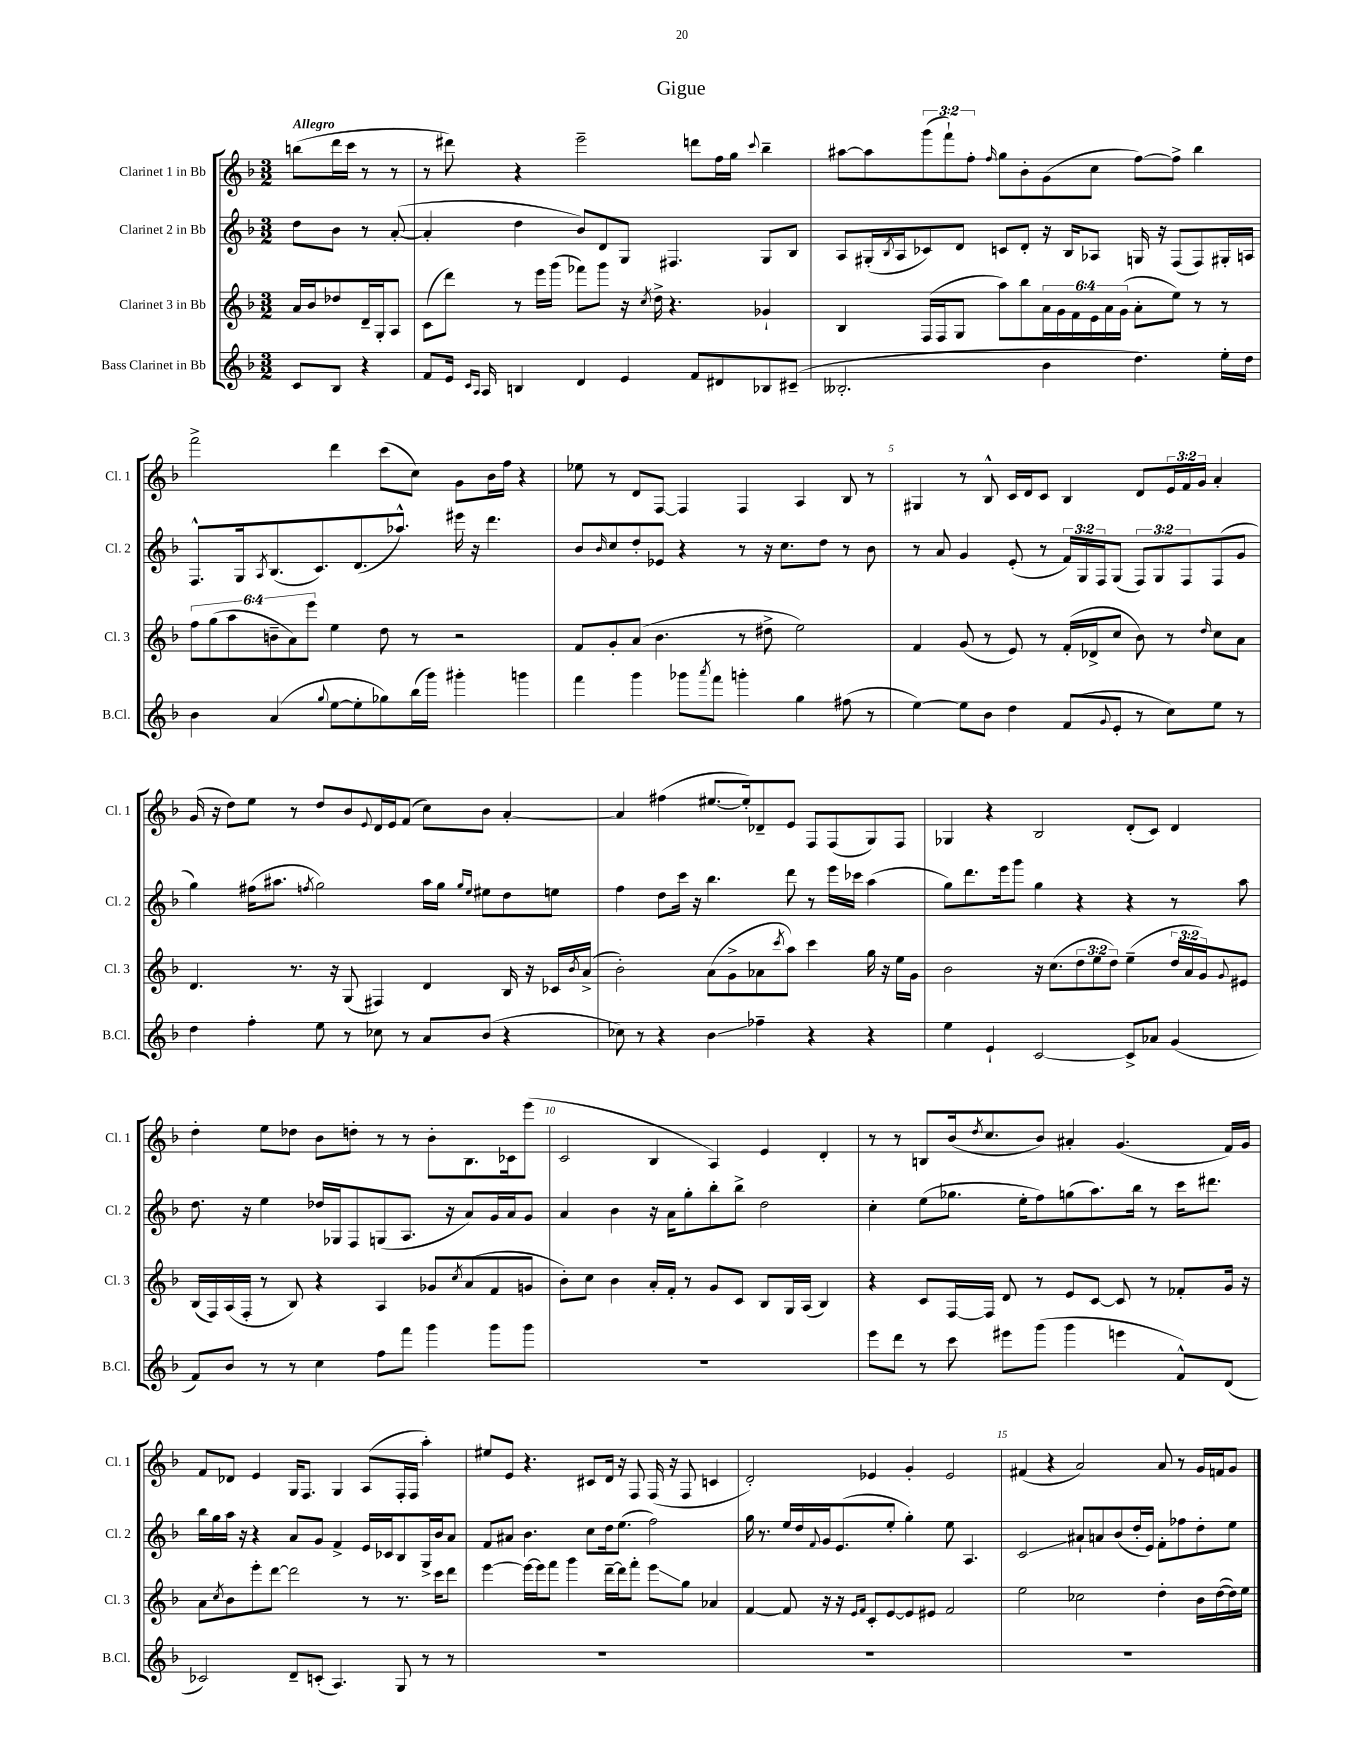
\header { title = "Gigue" }
<<
\new StaffGroup <<
\new Staff = "s0" \with { instrumentName = "Clarinet 1 in Bb" shortInstrumentName = "Cl. 1" } {
    \clef treble \key f \major \numericTimeSignature \time 3/2 \override Staff.TupletNumber.text = #tuplet-number::calc-fraction-text \partial 2 \tempo "Allegro"
    b''8( d'''16 c'''16 r8 r8 |
    r8 dis'''8) r4 e'''2-- d'''8 f''16 g''16 \appoggiatura { c'''8 } bes''4-- |
    ais''8~ ais''8 \tuplet 3/2 { g'''8( f'''8-!) f''8-. } \grace { f''16 } g''8 bes'8-. g'8( c''8 f''8~) f''8-> bes''4 |
    f'''2-> d'''4 c'''8( c''8) g'8 bes'16 f''16 r4 |
    ees''8 r8 d'8 f8~ f4 f4 a4 bes8 r8 |
    gis4 r8 bes8-^ c'16 d'16 c'8 bes4 d'8 \tuplet 3/2 { e'16 f'16 g'16 } a'4-. |
    g'16( r16 d''8) e''8 r8 d''8 bes'8 \appoggiatura { e'8 } d'16 e'16 f'8( c''8) bes'8 a'4~-. |
    a'4 fis''4( eis''8.~ eis''16-.) des'8-- e'8 f8 f8( g8) f8 |
    ges4 r4 bes2 d'8-.( c'8) d'4 |
    d''4-. e''8 des''8 bes'8 d''8-. r8 r8 bes'8-. bes8. ces'16 e'''8( |
    c'2 bes4 a4) e'4 d'4-. |
    r8 r8 b8 bes'16( \acciaccatura { d''8 } c''8. bes'8) ais'4-. g'4.( f'16) g'16 |
    f'8 des'8 e'4 g16 f8. g4 a8( f16-. f16 a''4-.) |
    eis''8 e'8 r4. cis'8 d'16 r16 f8 f16( r16 f8 c'4 |
    d'2-.) ees'4 g'4-. ees'2 |
    fis'4( r4 a'2) a'8 r8 g'16 f'16 g'8 \bar "|." |
}
\new Staff = "s1" \with { instrumentName = "Clarinet 2 in Bb" shortInstrumentName = "Cl. 2" } {
    \clef treble \key f \major \numericTimeSignature \time 3/2 \override Staff.TupletNumber.text = #tuplet-number::calc-fraction-text \partial 2
    d''8 bes'8 r8 a'8~-.( |
    a'4-. d''4 bes'8) d'8 g8 fis4. g8 bes8 |
    a8 gis16-.( \acciaccatura { bes8 } a16 ces'8) d'8 c'8 d'8-. r16 bes16 aes8 g16 r16 f8( f8) gis16-. a16 |
    f8.-^ g16 \acciaccatura { a8 } bes8.( c'8.) d'8.( aes''8.-^) eis'''16 r16 d'''4. |
    bes'8 \grace { bes'16 } c''8 d''8-. ees'8 r4 r8 r16 c''8. d''8 r8 bes'8 |
    r8 a'8 g'4 e'8-.( r8 \tuplet 3/2 { f'16) g16 f16 } g8( \tuplet 3/2 { f8) g8 f8 } f8( g'8 |
    g''4) fis''16( ais''8. \acciaccatura { f''8 } g''2) ais''16 g''16 \grace { g''16 e''16 } eis''8 d''8 e''8 |
    f''4 d''8 c'''16 r16 bes''4. d'''8 r8 e'''16 ces'''16 a''4( |
    g''8) d'''8. e'''16 g'''8 g''4 r4 r4 r8 a''8 |
    d''8. r16 e''4 des''16 ges16 f8 g8( a8. r16 a'8) g'16 a'16 g'8 |
    a'4 bes'4 r16 a'16 g''8-. bes''8-. bes''8-> d''2 |
    c''4-. e''8( ges''8. e''16-. f''8) g''8( a''8.) bes''16 r8 c'''16 dis'''8. |
    bes''16 g''16 a''16 r16 r4 a'8 g'8 f'4-> e'16 ces'16 bes8 g16-> bes'16 a'8 |
    f'8 ais'8 bes'4. c''8 d''16 e''8.( f''2) |
    g''16 r8. e''16 d''16 \appoggiatura { f'8 } g'16 e'8.( e''8-. g''4-.) e''8 a4. |
    c'2\glissando ais'8-! a'8 bes'8( d''16-. e'16) f'8-. fes''8 d''8-. e''8 \bar "|." |
}
\new Staff = "s2" \with { instrumentName = "Clarinet 3 in Bb" shortInstrumentName = "Cl. 3" } {
    \clef treble \key f \major \numericTimeSignature \time 3/2 \override Staff.TupletNumber.text = #tuplet-number::calc-fraction-text \partial 2
    a'16 bes'16 des''8 d'16-- g16-. a8 |
    c'8( d'''8) r8 e'''16 g'''16( fes'''8) g'''8 r16 \acciaccatura { c''8 } d''16-> r4. ges'4-! |
    bes4 f16( f16 g8 a''8) bes''8 \tuplet 6/4 { a'16 g'16 f'16 e'16 a'16 g'16( } a'8-. e''8) r8 r8 |
    \tuplet 6/4 { f''8 g''8( a''8 b'8-- a'8) e'''8 } e''4 d''8 r8 r2 |
    f'8 g'8-. a'8( bes'4. r8 dis''8-> e''2) |
    f'4 g'8( r8 e'8) r8 f'16-.( des'16-> c''8 bes'8) r8 \grace { d''16 } c''8 a'8 |
    d'4. r8. r16 g8( fis4) d'4 bes16 r16 ces'16 \acciaccatura { bes'8 } a'16->( |
    bes'2-.) a'8( g'8-> aes'8 \acciaccatura { c'''8 } a''8) c'''4 g''16 r16 e''16 g'16 |
    bes'2 r16 c''8.( \tuplet 3/2 { d''8 e''8 d''8) } e''4--( \tuplet 3/2 { d''16 a'16 g'16) } \appoggiatura { g'8 } eis'8 |
    bes16( f16) a16( f16-. r8 bes8) r4 a4 ges'8 \acciaccatura { c''8 } a'8( f'8 g'8 |
    bes'8-.) c''8 bes'4 a'16-. f'16-. r8 g'8 c'8 bes8 g16 a16( bes4) |
    r4 c'8 f16~ f16 d'8 r8 e'8 c'8~ c'8 r8 fes'8-. g'16 r16 |
    a'8 \acciaccatura { c''8 } bes'8 e'''8-. d'''8~ d'''2 r8 r8. c'''16 d'''8 |
    e'''4~ e'''16~ e'''16 f'''8 g'''4 d'''16~-- d'''16 f'''8-. e'''8\glissando g''8 aes'4 |
    f'4~ f'8 r16 r16 \grace { e'16 f'16 } c'8-. e'8~ e'8 eis'8 f'2 |
    e''2 ces''2 d''4-. bes'16 d''16~( d''16) e''16 \bar "|." |
}
\new Staff = "s3" \with { instrumentName = "Bass Clarinet in Bb" shortInstrumentName = "B.Cl." } {
    \clef treble \key f \major \numericTimeSignature \time 3/2 \partial 2
    c'8 bes8 r4 |
    f'8 e'16 \grace { c'16 a16 } a16 b4 d'4 e'4 f'8 dis'8 bes8 cis'8--( |
    beses2.-. bes'4 d''4.) e''16-. d''16 |
    bes'4 a'4( \appoggiatura { g''8 } e''8~ e''8-. ges''8) bes''16( g'''16) gis'''4-. g'''4 |
    f'''4 g'''4 ges'''8 \acciaccatura { a'''8 } f'''8 g'''4-. g''4 fis''8( r8 |
    e''4~) e''8 bes'8 d''4 f'8( \appoggiatura { g'8 } e'8-. r8 c''8) e''8 r8 |
    d''4 f''4-. e''8 r8 ces''8 r8 a'8 bes'8( r4 |
    ces''8) r8 r4 bes'4\glissando fes''4-- r4 r4 |
    e''4 e'4-! c'2~ c'8-> aes'8 g'4( |
    f'8) bes'8 r8 r8 c''4 f''8 f'''8 g'''4 g'''8 g'''8 |
    R1. |
    e'''8 d'''8 r8 c'''8 eis'''8 g'''8( g'''4 e'''4 f'8-^) d'8( |
    ces'2) d'8-- c'8-.( a4.) g8 r8 r8 |
    R1. |
    R1. |
    R1. \bar "|." |
}
>>
>>
\layout { \context { \Score \override BarNumber.break-visibility = ##(#f #t #t) barNumberVisibility = #(every-nth-bar-number-visible 5) } }
